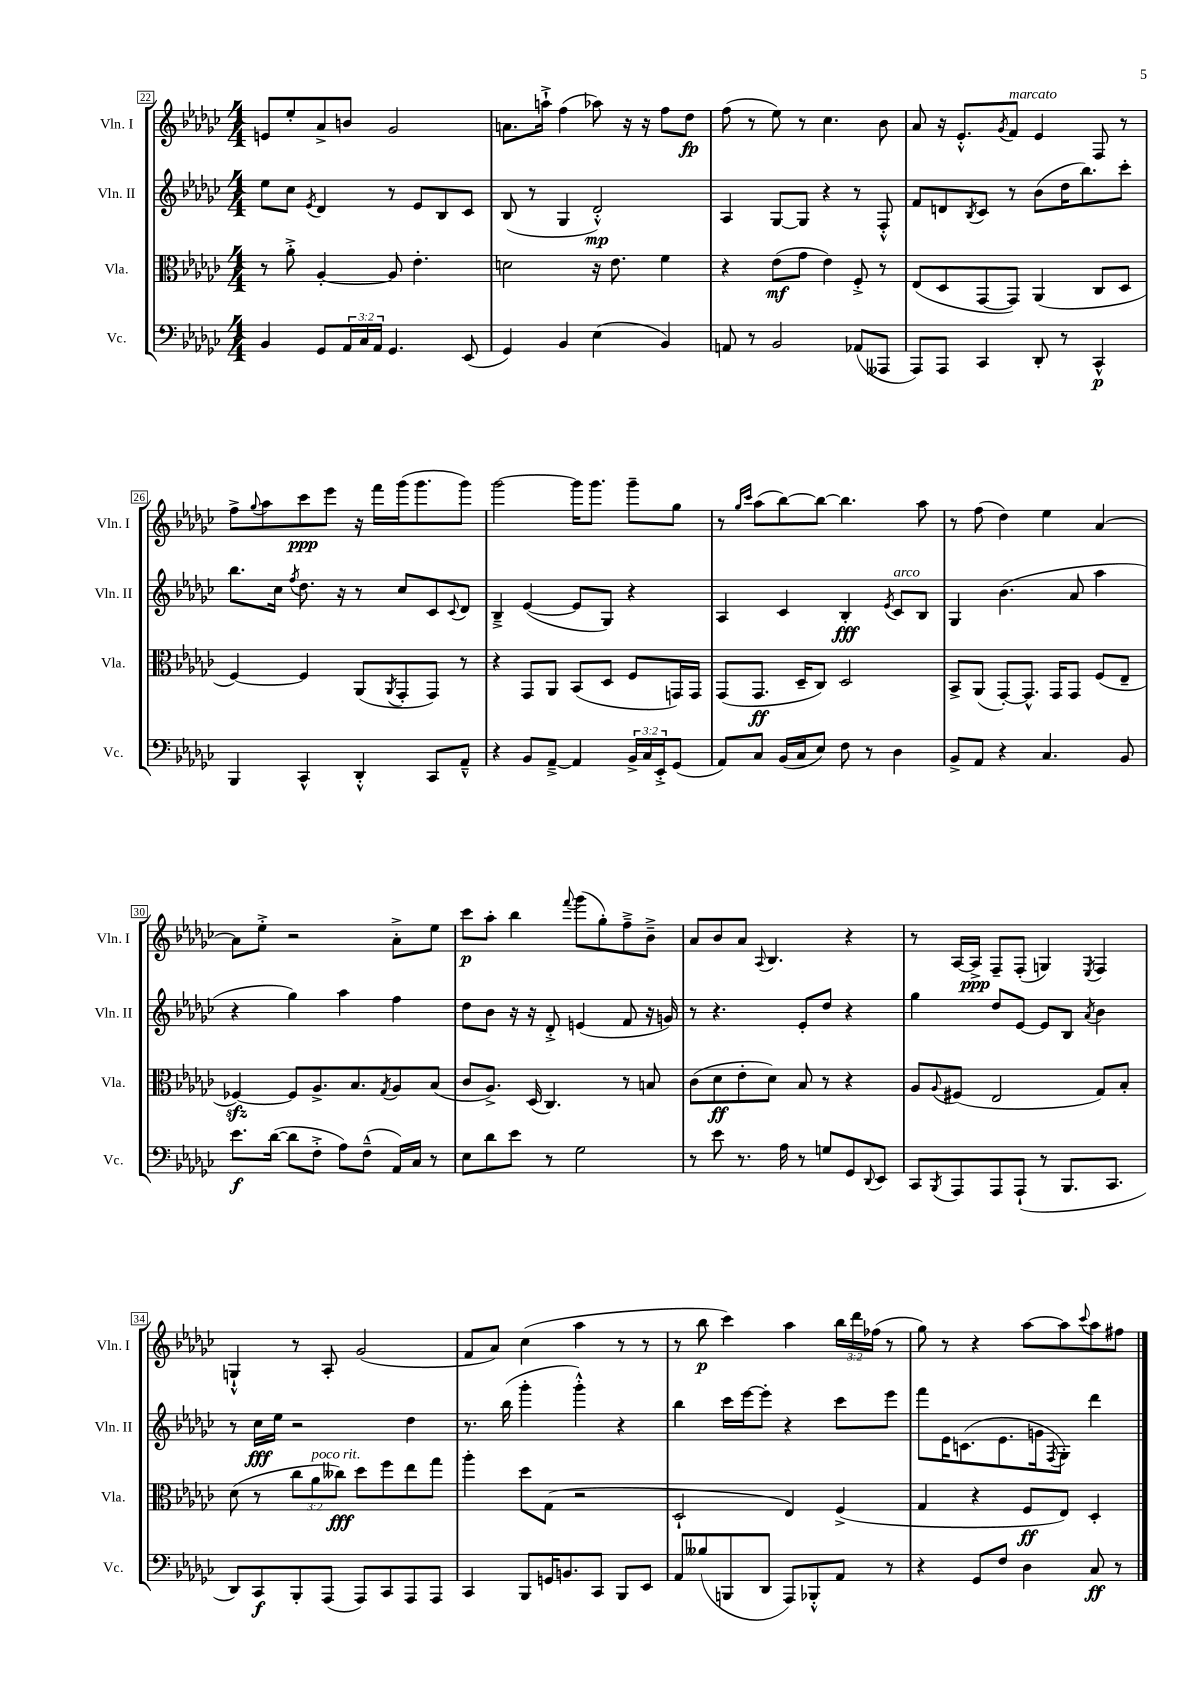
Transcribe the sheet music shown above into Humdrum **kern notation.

**kern	**kern	**kern	**kern
*staff4	*staff3	*staff2	*staff1
*clefF4	*clefC3	*clefG2	*clefG2
*k[b-e-a-d-g-c-]	*k[b-e-a-d-g-c-]	*k[b-e-a-d-g-c-]	*k[b-e-a-d-g-c-]
*M4/4	*M4/4	*M4/4	*M4/4
4BB-	8r	8ee-	8e
.	8a-'^	8cc-	8ee-'
.	.	8qe-	.
8GG-	[4A-'	4d-	8a-^
24AA-	.	.	8b
24C-	.	.	.
24AA-	.	.	.
4.GG-	8A-]	8r	2g-
.	4.e-'	8e-	.
.	.	8B-	.
(8EE-	.	8c-	.
=	=	=	=
4GG-)	2d	(8B-	8.a
.	.	8r	.
.	.	.	16aa`^
4BB-	.	4G-	(4ff
(4E-	16r	2d-'^^)	8aa-)
.	8.e-	.	.
.	.	.	16r
.	.	.	16r
4BB-)	4f	.	8ff
.	.	.	8dd-
=	=	=	=
8AA	4r	4A-	(8ff
8r	.	.	8r
2BB-	(8e-	[8G-	8ee-)
.	8g-	8G-]	8r
.	4e-)	4r	4.cc-
(8AA-	8F'^	8r	.
8AAA--	8r	8F'^^	8b-
=	=	=	=
8AAA-)	(8E-	8f	8a-
8AAA-	8D-	8d	16r
.	.	.	8.e-'^^
.	.	8qB-	.
4CC-	[8GG-	8c-	.
.	.	.	8qg-
.	8GG-])	8r	8f
8DD-'	(4AA-	(8b-	4e-
8r	.	16dd-	.
.	.	8.bb-)	.
4CC-^^	8C-	.	8F
.	8D-	8ccc-'	8r
=	=	=	=
4BBB-	[4F)	8.bb-	8ff^
.	.	.	8qqgg-
.	.	.	8aa-
.	.	16cc-	.
.	.	8qff	.
4CC-^^	4F]	8.dd-	8ccc-
.	.	.	8eee-
.	.	16r	.
4DD-'^^	(8AA-	8r	16r
.	.	.	16fff
.	8qAA-	.	.
.	8GG-'	8cc-	(16ggg-
.	.	.	8.ggg-
8CC-	8GG-)	8c-	.
.	.	8qqc-	.
8AA-~^^	8r	8d-	8ggg-)
=	=	=	=
4r	4r	4B-~^	[2ggg-
8BB-	8GG-	([4e-	.
[8AA-~^	8AA-	.	.
4AA-]	(8BB-	8e-]	16ggg-]
.	.	.	8.ggg-
.	8D-	8G-)	.
24BB-^	8F	4r	8ggg-~
24C-	.	.	.
24EE-'^	.	.	.
(8GG-	16GG)	.	8gg-
.	16GG	.	.
=	=	=	=
8AA-)	(8GG-	4A-	8r
.	.	.	16qqgg-
.	.	.	16qqccc-
8C-	8.GG-	.	(8aa-
(16BB-	.	4c-	[8bb-)
16C-	16D-~	.	.
8E-)	8C-)	.	8bb-_
8F	2D-	4B-'	4.bb-]
8r	.	.	.
.	.	8qe-	.
4D-	.	8c-	.
.	.	8B-	8aa-
=	=	=	=
8BB-^	8BB-^	4G-	8r
8AA-	(8AA-	.	(8ff
4r	[8GG-')	(4.b-	4dd-)
.	8.GG-^^]	.	.
4.C-	.	.	4ee-
.	16GG-	.	.
.	8GG-	8a-	.
.	(8F	4aa-	[4a-
8BB-	8E-~	.	.
=	=	=	=
8.e-	[4F-)	4r	8a-]
.	.	.	8ee-'^
([16d-	.	.	.
8d-]	8F-]	4gg-)	2r
8F'^	8.A-^	.	.
8A-)	.	4aa-	.
.	8.B-	.	.
(8F~^^	.	.	.
.	8qG-	.	.
16AA-)	8A-	4ff	8a-'^
16C-	.	.	.
8r	(8B-	.	8ee-
=	=	=	=
8E-	8c-	8dd-	8ccc-
8d-	8.A-^)	8b-	8aa-'
8e-	.	16r	4bb-
.	(16D-	16r	.
8r	4.C-)	8d-'^	.
.	.	.	8qqfff
2G-	.	(4e	(8ggg-
.	.	.	8gg-')
.	8r	8f	8ff~^
.	8B	16r	8b-~^
.	.	16g)	.
=	=	=	=
8r	(8c-	8r	8a-
8e-	8d-	4.r	8b-
8.r	8e-'	.	8a-
.	.	.	8qqA-
.	8d-)	.	4.B-
16A-	.	.	.
8r	8B-	8e-'	.
8G	8r	8dd-	.
8GG-	4r	4r	4r
8qqDD-	.	.	.
8EE-	.	.	.
=	=	=	=
8CC-	8A-	4gg-	8r
8qBBB-	8qqA-	.	.
8AAA-	(8F#	.	[16A-
.	.	.	16A-^]
8AAA-	2E-	8dd-	8F~
(8AAA-`	.	[8e-	(8F'
8r	.	8e-]	4G)
8.BBB-	.	8B-	.
.	.	8qa-	8qE-
.	8G-)	4b-	4F
8.CC-	.	.	.
.	8B-'	.	.
=	=	=	=
8DD-)	(8d-	8r	4G`^^
8CC-	8r	16cc-	.
.	.	16ee-	.
8BBB-'	12cc-	2r	8r
.	12a-	.	.
(8AAA-	.	.	8A-'
.	12cc--)	.	.
8AAA-)	8dd-	.	(2g-
8CC-	8ff	.	.
8AAA-	8ee-	4dd-	.
8AAA-	8gg-	.	.
=	=	=	=
4CC-	4aa-'	8.r	8f
.	.	.	8a-)
.	.	(16bb-	.
8BBB-	8dd-	4ggg-'	(4cc-
16GG	(8G-	.	.
8.BB	.	.	.
.	2r	4ggg-'^^)	4aa-
8CC-	.	.	.
8BBB-	.	4r	8r
8EE-	.	.	8r
=	=	=	=
8AA-	2D-`	4bb-	8r
(8B--	.	.	8bb-
8BBB	.	16ccc-	4ccc-)
.	.	[16eee-	.
8DD-	.	8eee-']	.
8AAA-)	4E-)	4r	4aa-
8BBB-'^^	.	.	.
8AA-	(4F^	8ccc-	24bb-
.	.	.	24ddd-
.	.	.	(24ff-
8r	.	8eee-	8r
=	=	=	=
4r	4G-	8fff	8gg-)
.	.	16e-	8r
.	.	(8.c	.
8GG-	4r	.	4r
8F	.	8.e-	.
4D-	8F	.	[8aa-
.	.	16g	.
.	.	8qF	.
.	8E-)	8G-')	8aa-]
.	.	.	8qqccc-
8C-	4D-'	4ddd-	8aa-
8r	.	.	8ff#
==	==	==	==
*-	*-	*-	*-
